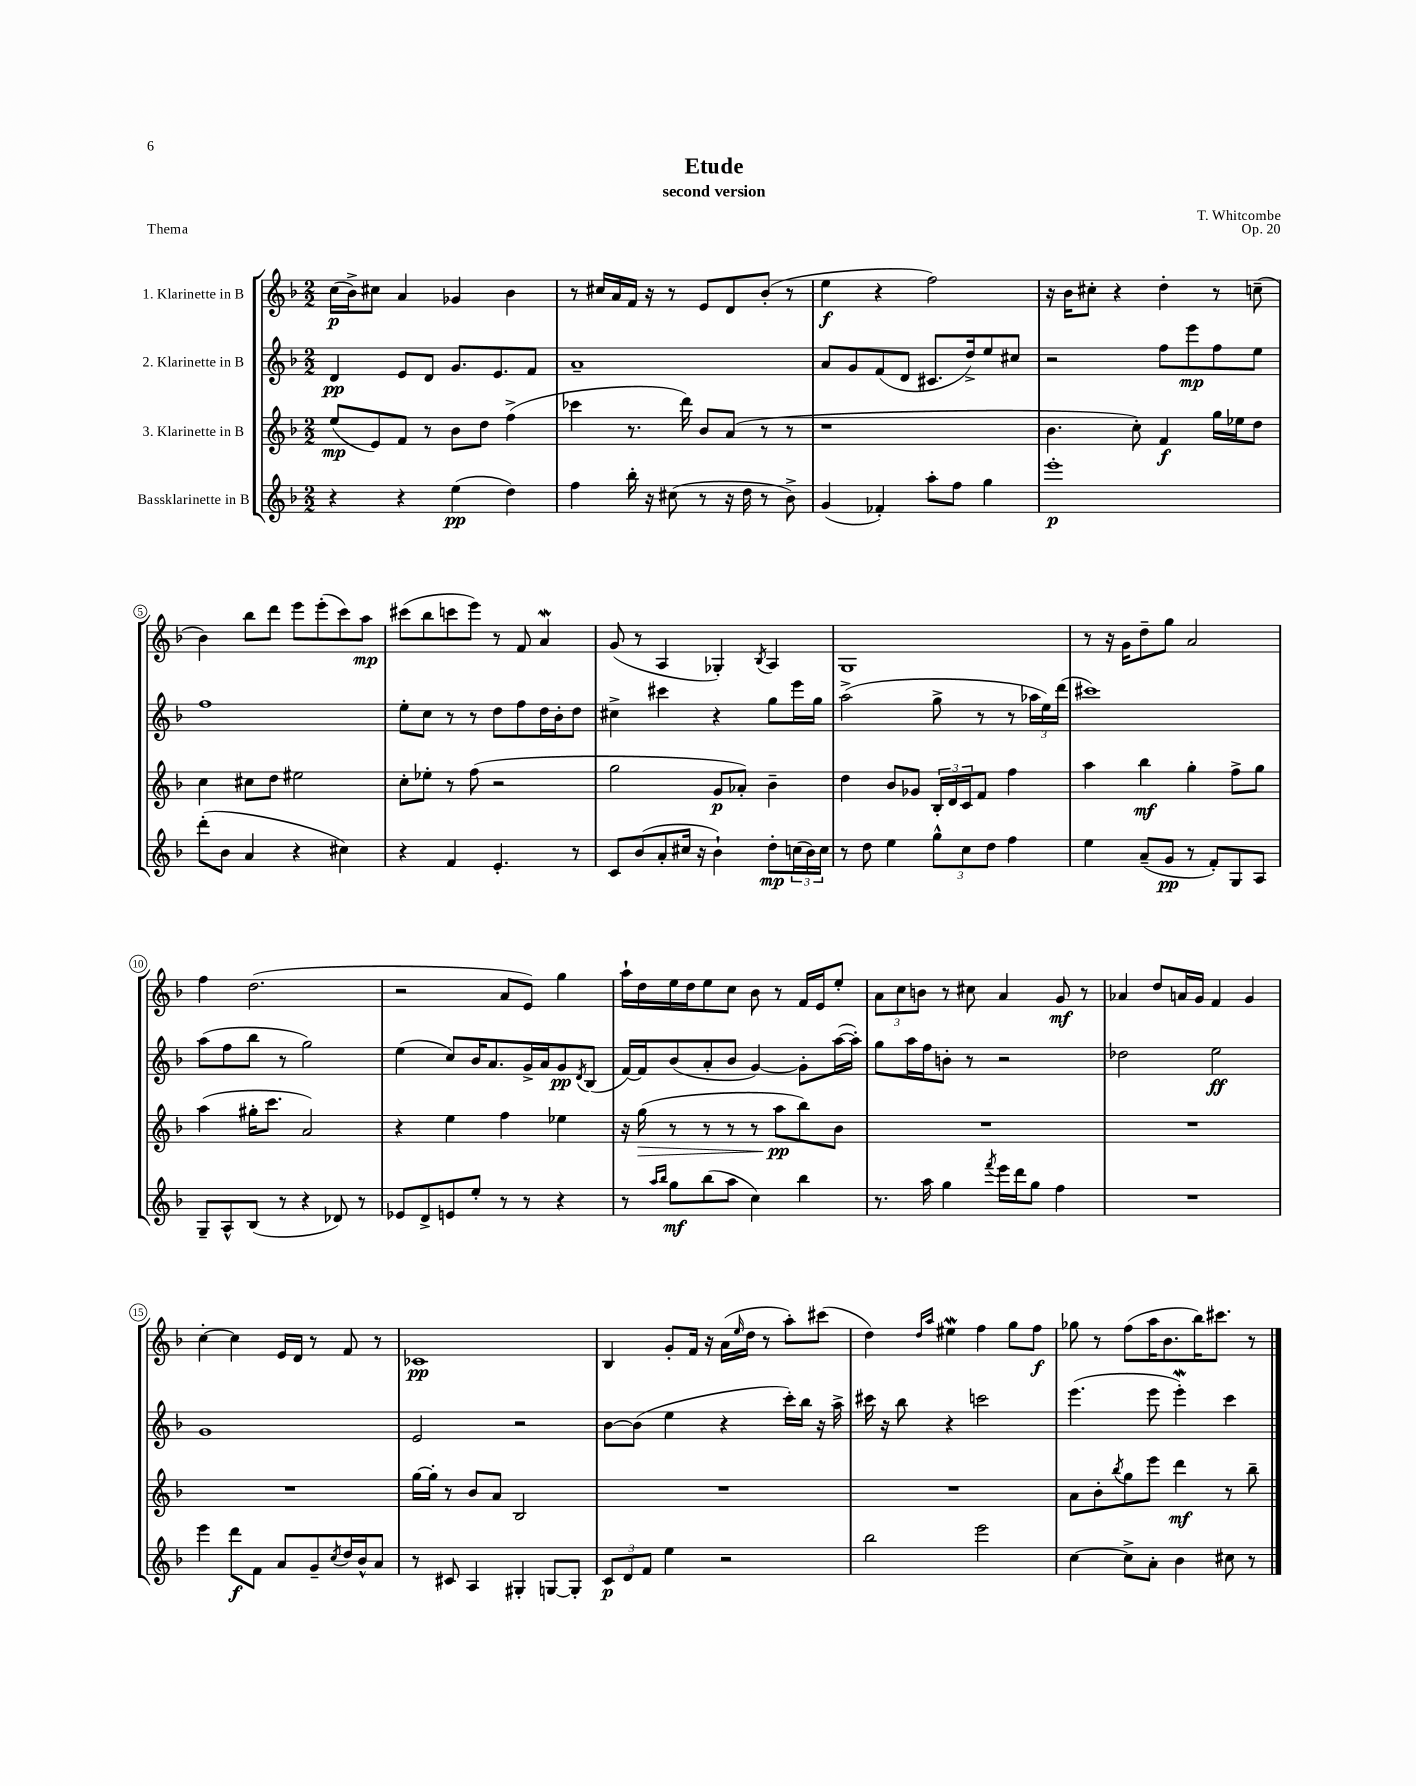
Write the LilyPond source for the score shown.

\header { title = "Etude" composer = "T. Whitcombe" subtitle = "second version" opus = "Op. 20" piece = "Thema" }
<<
\new StaffGroup <<
\new Staff = "s0" \with { instrumentName = "1. Klarinette in B" } {
    \clef treble \key f \major \numericTimeSignature \time 2/2
    c''16\p( bes'16->) cis''8 a'4 ges'4 bes'4 |
    r8 cis''16 a'16 f'16 r16 r8 e'8 d'8 bes'8-.( r8 |
    e''4\f r4 f''2) |
    r16 bes'16 cis''8-. r4 d''4-. r8 c''8--( |
    bes'4) bes''8 d'''8 e'''8 e'''8-.( c'''8) a''8\mp |
    cis'''8( bes''8 c'''8 e'''8) r8 f'8 a'4\mordent |
    g'8( r8 a4 ges4-.) \acciaccatura { bes8 } a4 |
    g1 |
    r8 r16 g'16 d''8-- g''8 a'2 |
    f''4 d''2.( |
    r2 a'8 e'8) g''4 |
    a''16-! d''16 e''16 d''16 e''8 c''8 bes'8 r8 f'16 e'16 e''8-. |
    \tuplet 3/2 { a'8 c''8 b'8 } r8 cis''8 a'4 g'8\mf r8 |
    aes'4 d''8 a'16 g'16 f'4 g'4 |
    c''4~-. c''4 e'16 d'16 r8 f'8 r8 |
    ces'1\pp |
    bes4 g'8-. f'16 r16 a'16( \grace { e''16 } d''16 r8 a''8-.) cis'''8( |
    d''4) \grace { d''16 a''16 } eis''4\mordent f''4 g''8 f''8\f |
    ges''8 r8 f''8( a''16 bes'8. bes''16) cis'''8. r8 \bar "|." |
}
\new Staff = "s1" \with { instrumentName = "2. Klarinette in B" } {
    \clef treble \key f \major \numericTimeSignature \time 2/2
    d'4\pp e'8 d'8 g'8. e'8. f'8 |
    a'1-- |
    a'8 g'8 f'8( d'8 cis'8. d''16->) e''8 cis''8 |
    r2 f''8 e'''8\mp f''8 e''8 |
    f''1 |
    e''8-. c''8 r8 r8 d''8 f''8 d''16 bes'16-. d''8 |
    cis''4-> cis'''4 r4 g''8 e'''16 g''16 |
    a''2->( g''8-> r8 r8 \tuplet 3/2 { aes''16 e''16) d'''16( } |
    cis'''1) |
    a''8( f''8 bes''8 r8 g''2) |
    e''4( c''8) bes'16 a'8. g'16-> a'16 g'8\pp \acciaccatura { d'8 } bes8( |
    f'16~) f'16 bes'8( a'8-. bes'8 g'4~) g'8-. a''16~( a''16-.) |
    g''8 a''16 f''16 b'8-. r8 r2 |
    des''2 e''2\ff |
    g'1 |
    e'2 r2 |
    bes'8~ bes'8( e''4 r4 c'''16-.) bes''16 r16 a''16-> |
    cis'''16 r16 bes''8 r4 c'''2 |
    e'''4.( e'''8 e'''4-.\mordent) c'''4 \bar "|." |
}
\new Staff = "s2" \with { instrumentName = "3. Klarinette in B" } {
    \clef treble \key f \major \numericTimeSignature \time 2/2
    e''8\mp( e'8) f'8 r8 bes'8 d''8 f''4->( |
    ces'''4 r8. d'''16) bes'8 a'8( r8 r8 |
    r1 |
    bes'4. c''8-.) f'4\f g''16 ees''16 d''8 |
    c''4 cis''8 d''8 eis''2 |
    c''8-. ees''8-. r8 f''8( r2 |
    g''2 g'8\p aes'8-.) bes'4-- |
    d''4 bes'8 ges'8 \tuplet 3/2 { bes16-. d'16 c'16 } f'8 f''4 |
    a''4 bes''4\mf g''4-. f''8-> g''8 |
    a''4( gis''16-. c'''8. a'2) |
    r4 e''4 f''4 ees''4 |
    r16 g''16\>( r8 r8 r8 r8 a''8\pp\! bes''8) bes'8 |
    R1 |
    R1 |
    R1 |
    g''16~ g''16-. r8 bes'8 a'8 bes2 |
    R1 |
    R1 |
    a'8 bes'8-. \acciaccatura { bes''8 } g''8 e'''8 d'''4\mf r8 bes''8-- \bar "|." |
}
\new Staff = "s3" \with { instrumentName = "Bassklarinette in B" } {
    \clef treble \key f \major \numericTimeSignature \time 2/2
    r4 r4 e''4\pp( d''4) |
    f''4 bes''16-. r16 cis''8( r8 r16 d''16 r8 bes'8->) |
    g'4( fes'4-.) a''8-. f''8 g''4 |
    e'''1-.\p |
    d'''8-.( bes'8 a'4 r4 cis''4) |
    r4 f'4 e'4.-. r8 |
    c'8 bes'8( a'8-. cis''16 r16 bes'4-!) d''8-.\mp \tuplet 3/2 { c''16( bes'16) c''16 } |
    r8 d''8 e''4 \tuplet 3/2 { g''8-^ c''8 d''8 } f''4 |
    e''4 a'8--( g'8\pp r8 f'8-.) g8 a8 |
    g8-- a8-^ bes8( r8 r4 des'8) r8 |
    ees'8 d'8-> e'8 e''8-. r8 r8 r4 |
    r8 \grace { a''16 bes''16 } g''8\mf bes''8( a''8 c''4) bes''4 |
    r8. a''16 g''4 \acciaccatura { f'''8 } e'''16 d'''16 g''8 f''4 |
    R1 |
    e'''4 d'''8\f f'8 a'8 g'8-- \acciaccatura { c''8 } d''16 bes'16-^ a'8 |
    r8 cis'8 a4 gis4-. g8~ g8-. |
    \tuplet 3/2 { c'8\p d'8 f'8 } e''4 r2 |
    bes''2 e'''2 |
    c''4~ c''8-> a'8-. bes'4 cis''8 r8 \bar "|." |
}
>>
>>
\layout { \context { \Score \override BarNumber.stencil = #(make-stencil-circler 0.1 0.3 ly:text-interface::print) } }
